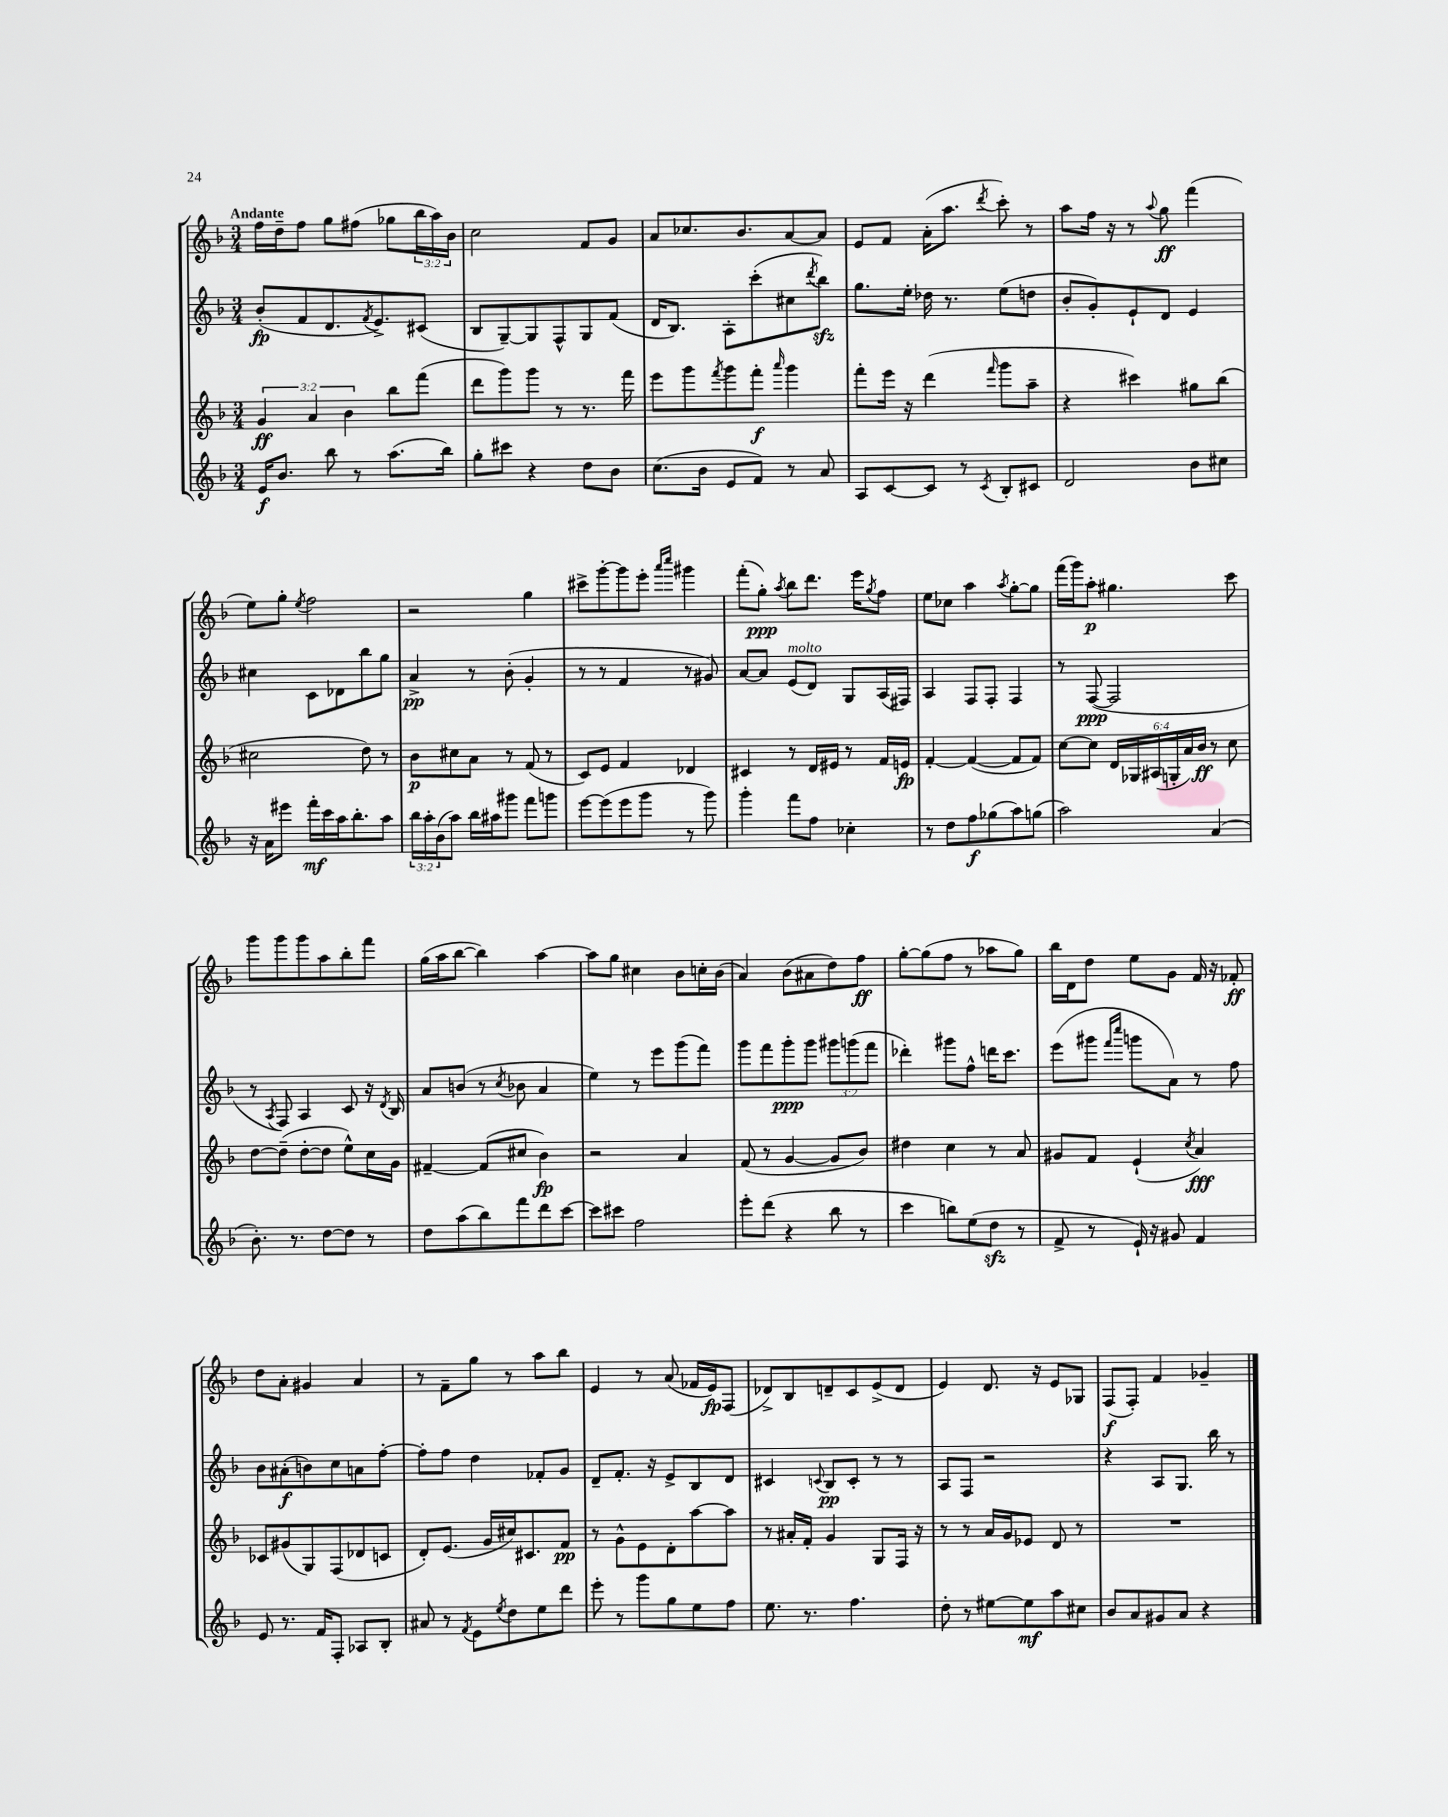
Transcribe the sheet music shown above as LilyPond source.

<<
\new StaffGroup <<
\new Staff = "s0" {
    \clef treble \key f \major \numericTimeSignature \time 3/4 \override Staff.TupletNumber.text = #tuplet-number::calc-fraction-text \tempo "Andante"
    f''16 d''16-- f''8 g''8 fis''8( ges''8 \tuplet 3/2 { bes''16 a''16) bes'16 } |
    c''2 f'8 g'8 |
    a'8 ces''8. bes'8. a'8~ a'8 |
    e'8 f'8 a'16-.( a''8. \acciaccatura { d'''8 } c'''8-.) r8 |
    a''8 f''16 r16 r8 \appoggiatura { a''8 } g''8\ff f'''4( |
    e''8) g''8-. \acciaccatura { e''8 } f''2 |
    r2 g''4 |
    cis'''8-> g'''8~-. g'''8 e'''8-. \grace { a'''16 c''''16 } gis'''4 |
    f'''8-.( g''8-.\ppp) \acciaccatura { a''8 } bes''8 d'''8. e'''16 \acciaccatura { g''8 } f''8 |
    e''8 ces''8 a''4 \acciaccatura { a''8 } g''8~-. g''8 |
    f'''16( g'''16) a''8-.\p gis''4. c'''8 |
    g'''8 g'''8 g'''8 a''8 bes''8-. f'''8 |
    g''16( a''16 bes''8~ bes''4) a''4~ |
    a''8 g''8 cis''4 bes'8 c''16-. bes'16( |
    a'4) bes'8( ais'8 d''8) f''8\ff |
    g''8~-. g''8( f''8 r8 aes''8 g''8) |
    bes''16 d'16 d''8 e''8 g'8 f'16 r16 fes'8-.\ff |
    d''8 a'8-. gis'4 a'4 |
    r8 f'8-- g''8 r8 a''8 bes''8 |
    e'4 r8 a'8( fes'16 e'16\fp) f8( |
    des'8->) bes8 d'8-- c'8 e'8->( d'8 |
    e'4) d'8. r16 e'8 ges8 |
    f8\f( f8-.) f'4 ges'4-- \bar "|." |
}
\new Staff = "s1" {
    \clef treble \key f \major \numericTimeSignature \time 3/4 \override Staff.TupletNumber.text = #tuplet-number::calc-fraction-text
    bes'8-.\fp( f'8 d'8. \acciaccatura { f'8 } e'8.->) cis'8( |
    bes8 g8~--) g8 f8-^ g8 f'8( |
    d'16 bes8.) a8-. c'''8-.( cis''8 \acciaccatura { d'''8 } bes''8\sfz) |
    g''8. e''16-. des''16 r8. e''8( d''8 |
    bes'8-. g'8-.) e'8-! d'8 e'4 |
    cis''4 c'8 des'8 bes''8 g''8 |
    a'4->\pp r8 bes'8-.( g'4-. |
    r8 r8 f'4 r8 gis'8) |
    a'8~ a'8 e'8^\markup { \italic "molto" }( d'8) g8 a16( fis16) |
    a4 f8 f8-. f4 |
    r8 f8~\ppp( f2 |
    r8 \acciaccatura { a8 } f8) a4 c'8 r16 \acciaccatura { d'8 } bes16 |
    a'8 b'8( r8 \acciaccatura { c''8 } bes'8 a'4 |
    e''4) r8 e'''8 g'''8( f'''8) |
    g'''8 f'''8 g'''8-.\ppp g'''8 \tuplet 3/2 { gis'''8 g'''8( f'''8 } |
    des'''4-.) gis'''8 f''8-^ d'''16 c'''8. |
    e'''8( gis'''8 \grace { f'''16 c''''16 } g'''8 a'8) r8 f''8 |
    bes'8 ais'8-.\f( b'8) c''8 a'8 f''8~-. |
    f''8-. f''8 d''4 fes'8-. g'8 |
    d'8-- f'8.-. r16 e'8-> bes8 d'8 |
    cis'4 \appoggiatura { c'8 } bes8\pp c'8-. r8 r8 |
    a8 f8 r2 |
    r4 a8 g8. bes''16 r8 \bar "|." |
}
\new Staff = "s2" {
    \clef treble \key f \major \numericTimeSignature \time 3/4 \override Staff.TupletNumber.text = #tuplet-number::calc-fraction-text
    \tuplet 3/2 { g'4\ff a'4 bes'4 } bes''8 f'''8( |
    d'''8 g'''8) g'''8 r8 r8. f'''16 |
    e'''8 g'''8 \acciaccatura { f'''8 } g'''8 f'''8-.\f \grace { a'''16 } g'''4 |
    f'''8-. e'''16 r16 d'''4( \grace { f'''16 } g'''8 a''8-- |
    r4 cis'''4) gis''8 bes''8( |
    cis''2 d''8) r8 |
    bes'8\p cis''8 a'8 r8 f'8( r8 |
    c'8) e'8 f'4 des'4 |
    cis'4 r8 d'16 eis'16 r8 f'16 e'16\fp |
    f'4~-. f'4~( f'8 f'8) |
    c''8~ c''8 \tuplet 6/4 { d'16 ges16 ais16( g16-. a'16) bes'16\ff } r8 c''8 |
    d''8~ d''8--( d''8~-. d''8 e''8-^) c''16 g'16 |
    fis'4~-- fis'8( cis''8 bes'4\fp) |
    r2 a'4 |
    f'8( r8 g'4~ g'8 bes'8) |
    dis''4 c''4 r8 a'8 |
    gis'8 f'8 e'4-!( \acciaccatura { c''8 } a'4\fff) |
    ces'8 gis'8( g8) f8( des'8 c'8 |
    d'8-.) e'8.( g'16 cis''16) cis'8. f'8\pp |
    r8 g'8-^ e'8 d'8-. a''8~ a''8 |
    r8 ais'16-. f'16-. g'4 g8 f16 r16 |
    r8 r8 a'16 g'16 ees'8 d'8 r8 |
    R2. \bar "|." |
}
\new Staff = "s3" {
    \clef treble \key f \major \numericTimeSignature \time 3/4 \override Staff.TupletNumber.text = #tuplet-number::calc-fraction-text
    e'16\f bes'8. bes''8 r8 a''8.( bes''16) |
    g''8-. cis'''8 r4 d''8 bes'8 |
    c''8.( bes'16 e'8 f'8) r8 a'8 |
    a8 c'8~ c'8 r8 \acciaccatura { c'8 } bes8-. cis'8 |
    d'2 bes'8 cis''8 |
    r16 a'16 eis'''8 f'''16-.\mf c'''16 a''16 bes''8.-. a''8 |
    \tuplet 3/2 { bes''16 a''16-. bes'16( } a''8) bes''16 ais''16 gis'''8 f'''8 g'''8 |
    e'''8~ e'''8( e'''8 g'''8 r8 g'''8) |
    g'''4-. f'''8 f''8 ces''4-. |
    r8 d''8 f''8\f ges''8( a''8) g''8( |
    a''2) a'4( |
    bes'8.-.) r8. d''8~ d''8 r8 |
    d''8 a''8( bes''8) f'''8 d'''8 c'''8~ |
    c'''8 cis'''8 f''2 |
    e'''8-. d'''8( r4 bes''8 r8 |
    c'''4 b''8) e''8( d''8\sfz r8 |
    f'8-> r8 e'16-!) r16 gis'8 f'4 |
    e'8 r8. f'16 f8-. aes8 bes8-. |
    ais'8 r8 \acciaccatura { f'8 } e'8 \acciaccatura { e''8 } d''8 e''8 d'''8 |
    e'''8-. r8 g'''8 g''8 e''8 f''8 |
    e''8. r8. f''4. |
    d''8-. r8 eis''8~ eis''8\mf a''8 cis''8 |
    bes'8 a'8 gis'8 a'8 r4 \bar "|." |
}
>>
>>
\layout { \context { \Score \remove "Bar_number_engraver" } }
